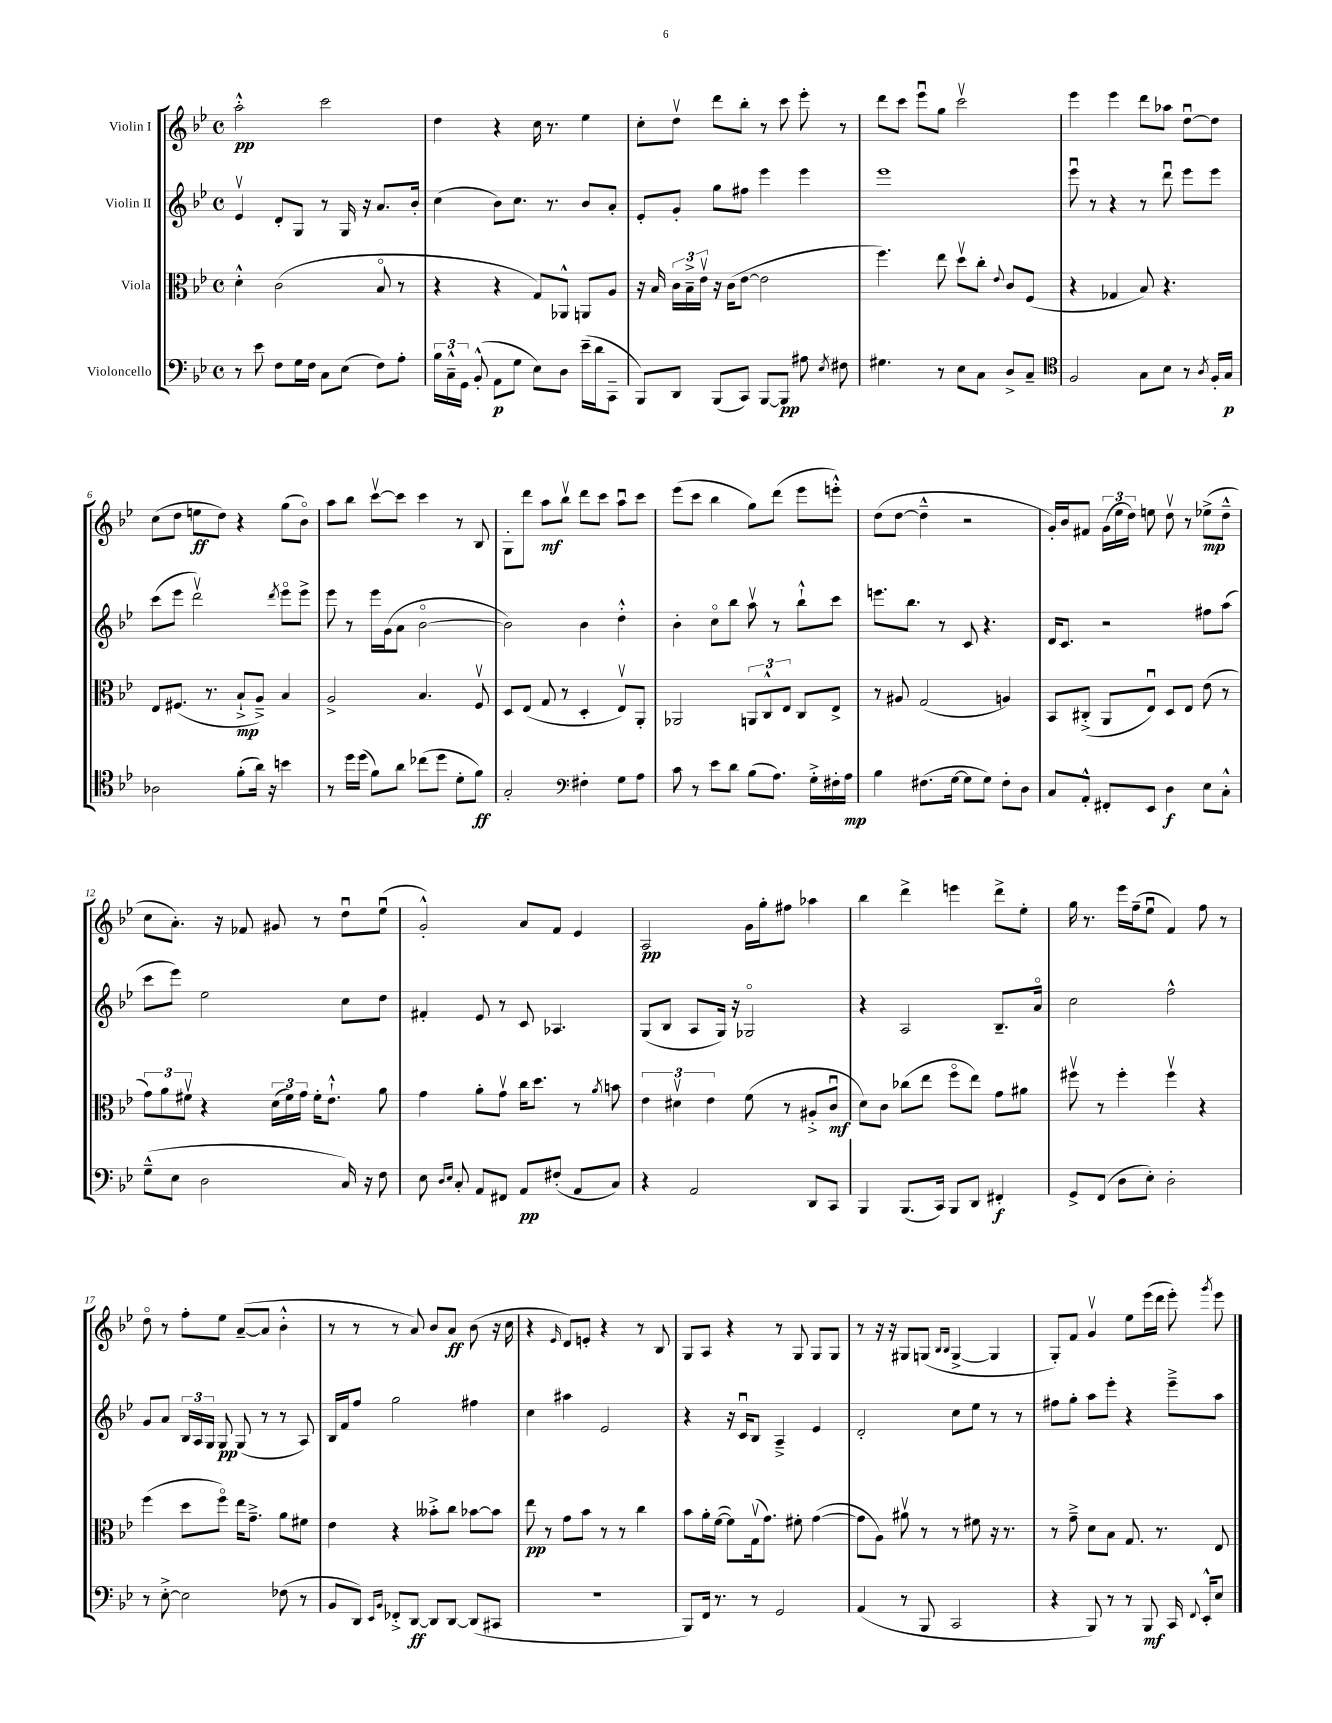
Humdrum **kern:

**kern	**dynam	**kern	**dynam	**kern	**dynam	**kern	**dynam
*part4	*part4	*part3	*part3	*part2	*part2	*part1	*part1
*staff4	*staff4	*staff3	*staff3	*staff2	*staff2	*staff1	*staff1
*I"Violoncello	*	*I"Viola	*	*I"Violin II	*	*I"Violin I	*
*clefF4	*	*clefC3	*	*clefG2	*	*clefG2	*
*k[b-e-]	*	*k[b-e-]	*	*k[b-e-]	*	*k[b-e-]	*
*M4/4	*	*M4/4	*	*M4/4	*	*M4/4	*
*met(c)	*	*met(c)	*	*met(c)	*	*met(c)	*
=1	=1	=1	=1	=1	=1	=1	=1
8r	.	4d'^^\	.	4e-v/	.	2aa'^^\	pp
8e-\	.	.	.	.	.	.	.
8F\L	.	(2c\	.	8d'/L	.	.	.
16G\L	.	.	.	8G/J	.	.	.
16F\JJ	.	.	.	.	.	.	.
8C\L	.	.	.	8r	.	2ccc\	.
(8E-\J	.	.	.	16G/	.	.	.
.	.	.	.	16r	.	.	.
8F\L)	.	8B-/	.	8.a/L	.	.	.
8A'\J	.	8r	.	.	.	.	.
.	.	.	.	16b-'/Jk	.	.	.
=2	=2	=2	=2	=2	=2	=2	=2
24B-\LL	.	4r	.	(4cc\	.	4dd\	.
24C~^^\	.	.	.	.	.	.	.
24GG\JJ	.	.	.	.	.	.	.
(8BB-'^^/	.	.	.	.	.	.	.
8AA\L	p	4r	.	8b-\L)	.	4r	.
8G\J	.	.	.	8.cc\J	.	.	.
8E-\L)	.	8G/L)	.	.	.	16cc\	.
.	.	.	.	8.r	.	8.r	.
8D\J	.	8AA-X^^/J	.	.	.	.	.
(16e-~\LL	.	8AAn/L	.	8b-/L	.	4ee-\	.
16d\J	.	.	.	.	.	.	.
8CC~\J	.	8A/J	.	8a'/J	.	.	.
=3	=3	=3	=3	=3	=3	=3	=3
8BBB-/L)	.	16r	.	8e-'/L	.	8cc'\L	.
.	.	16B-/	.	.	.	.	.
8DD/J	.	24c\LL	.	8g'/J	.	8ddv\J	.
.	.	24B-~^\	.	.	.	.	.
.	.	24e-v\JJ	.	.	.	.	.
(8BBB-/L	.	16r	.	8gg\L	.	8ddd\L	.
.	.	(16c\KL	.	.	.	.	.
8CC/J)	.	[8e-\J	.	8ff#X\J	.	8bb-'\J	.
[8BBB-/L	.	2e-\]	.	4eee-\	.	8r	.
8BBB-/J]	pp	.	.	.	.	8ccc\	.
8A#X\	.	.	.	4eee-\	.	8eee-'\	.
8qE-/	.	.	.	.	.	.	.
8F#X\	.	.	.	.	.	8r	.
=4	=4	=4	=4	=4	=4	=4	=4
4.G#X\	.	4.ff\)	.	1eee-	.	8ddd\L	.
.	.	.	.	.	.	8ccc\J	.
.	.	.	.	.	.	8eee-u\L	.
8r	.	8ee-\	.	.	.	8gg\J	.
8E-\L	.	8ddv\L	.	.	.	2cccv\	.
8C\J	.	8cc'\J	.	.	.	.	.
.	.	8qqe-/	.	.	.	.	.
8D^/L	.	8c/L	.	.	.	.	.
8C~/J	.	(8F/J	.	.	.	.	.
=5	=5	=5	=5	=5	=5	=5	=5
*clefC4	*	*	*	*	*	*	*
2F/	.	4r	.	8eee-u\	.	4eee-\	.
.	.	.	.	8r	.	.	.
.	.	4G-X/	.	4r	.	4eee-\	.
8G\L	.	8B-/)	.	8r	.	8ddd\L	.
8B-\J	.	4.r	.	8dddu\	.	8aa-X\J	.
8r	.	.	.	8eee-\L	.	[8ddu\L	.
8qA/	.	.	.	.	.	.	.
16F'/LL	.	.	.	8eee-\J	.	8dd\J]	.
16G/JJ	p	.	.	.	.	.	.
!!LO:LB:g=z
=6	=6	=6	=6	=6	=6	=6	=6
2A-X\	.	8E-/L	.	(8ccc\L	.	(8cc\L	.
.	.	(8.F#X/J	.	8eee-\J	.	8dd\J	.
.	.	.	.	2dddv\)	.	8een\L	ff
.	.	8.r	.	.	.	.	.
.	.	.	.	.	.	8dd\J)	.
(8f'\L	.	8B-`^/L	mp	.	.	4r	.
16a\Jk)	.	8A~^/J)	.	.	.	.	.
16r	.	.	.	.	.	.	.
.	.	.	.	8qddd/	.	.	.
4bn\	.	4B-/	.	8eee-\L	.	(8gg\L	.
.	.	.	.	8eee-^\J	.	8b-\J)	.
=7	=7	=7	=7	=7	=7	=7	=7
8r	.	2A^/	.	8eee-\	.	8aa\L	.
16dd\LL	.	.	.	8r	.	8bb-\J	.
(16dd\JJ	.	.	.	.	.	.	.
8f\L)	.	.	.	16eee-\LL	.	[8cccv\L	.
.	.	.	.	(16g\J	.	.	.
8a\J	.	.	.	8a\J	.	8ccc\J]	.
(8cc-X\L	.	4.B-/	.	[2b-\	.	4ccc\	.
8dd\J	.	.	.	.	.	.	.
8d'\L	.	.	.	.	.	8r	.
8f\J)	ff	8Fv/	.	.	.	8B-/	.
=8	=8	=8	=8	=8	=8	=8	=8
2G'/	.	8D/L	.	2b-\])	.	8G'\L	.
.	.	(8E-/J	.	.	.	8ddd\J	.
.	.	8G/	.	.	.	8aa\L	mf
.	.	8r	.	.	.	8bb-v\J	.
*clefF4	*	*	*	*	*	*	*
4F#X'\	.	4D'/	.	4b-\	.	8ddd\L	.
.	.	.	.	.	.	8ccc\J	.
8G\L	.	8E-v/L)	.	4dd'^^\	.	8aau\L	.
8A\J	.	8AA'/J	.	.	.	8ccc\J	.
=9	=9	=9	=9	=9	=9	=9	=9
8c\	.	2AA-X/	.	4b-'\	.	(8eee-\L	.
8r	.	.	.	.	.	8ccc\J	.
8e-\L	.	.	.	8cc\L	.	4bb-\	.
8d\J	.	.	.	8bb-\J	.	.	.
(8B-\L	.	12AAn/L	.	8aav\	.	8gg\L)	.
.	.	12C^^/	.	.	.	.	.
8.A\J)	.	.	.	8r	.	(8ddd\J	.
.	.	12E-/J	.	.	.	.	.
.	.	8C/L	.	8bb-`^^\L	.	8eee-\L	.
16G'^\LL	.	.	.	.	.	.	.
16F#X'\	.	8E-^/J	.	8ccc\J	.	8eeen'^^\J)	.
16A\JJ	mp	.	.	.	.	.	.
=10	=10	=10	=10	=10	=10	=10	=10
4B-\	.	8r	.	8.eeen\L	.	(8dd\L	.
.	.	8A#X/	.	.	.	[8dd\J	.
.	.	.	.	8.bb-\J	.	.	.
(8.F#X\L	.	(2G/	.	.	.	4dd~^^\]	.
.	.	.	.	8r	.	.	.
[16G\Jk	.	.	.	.	.	.	.
8G\L]	.	.	.	8c/	.	2r	.
8G\J)	.	.	.	4.r	.	.	.
8F#'\L	.	4An/)	.	.	.	.	.
8D\J	.	.	.	.	.	.	.
=11	=11	=11	=11	=11	=11	=11	=11
8C/L	.	8BB-/L	.	16d/KL	.	16g'/LL)	.
.	.	.	.	8.c/J	.	16b-/J	.
8AA'^^/J	.	(8C#X'^/J	.	.	.	8f#X/J	.
8FF#X'/L	.	8AA/L	.	2r	.	(24g\LL	.
.	.	.	.	.	.	24ee-\	.
.	.	.	.	.	.	24dd\JJ)	.
8EE-/J	.	8E-u/J)	.	.	.	8een\	.
4D\	f	8D/L	.	.	.	8ddv\	.
.	.	8E-/J	.	.	.	8r	.
8E-\L	.	(8e-\	.	8ff#X\L	.	(8ee-X^\L	mp
8C'^^\J	.	8r	.	(8aa\J	.	8dd~^^\J	.
!!LO:LB:g=z
=12	=12	=12	=12	=12	=12	=12	=12
(8G~^^\L	.	12g\L)	.	8ccc\L	.	8cc\L	.
.	.	12a\	.	.	.	.	.
8E-\J	.	.	.	8eee-\J)	.	8.a'\J)	.
.	.	12f#Xv\J	.	.	.	.	.
2D\	.	4r	.	2ee-\	.	.	.
.	.	.	.	.	.	16r	.
.	.	.	.	.	.	8f-X/	.
.	.	(24d\LL	.	.	.	8g#X/	.
.	.	24f#\)	.	.	.	.	.
.	.	24g\JJ	.	.	.	.	.
.	.	16f#'\KL	.	.	.	8r	.
.	.	8.e-`^^\J	.	.	.	.	.
16C/)	.	.	.	8cc\L	.	8ddu\L	.
16r	.	.	.	.	.	.	.
8F\	.	8a\	.	8dd\J	.	(8ee-u\J	.
=13	=13	=13	=13	=13	=13	=13	=13
8E-\	.	4g\	.	4f#X'/	.	2g'^^/)	.
16qqD/LL	.	.	.	.	.	.	.
16qqE-/JJ	.	.	.	.	.	.	.
8C'/	.	.	.	.	.	.	.
8AA/L	.	8a'\L	.	8e-/	.	.	.
8FF#X/J	.	8gv\J	.	8r	.	.	.
8AA/L	pp	16cc\KL	.	8c/	.	8a/L	.
.	.	8.dd\J	.	.	.	.	.
(8F#X'/J	.	.	.	4.A-X/	.	8f/J	.
8AA/L	.	8r	.	.	.	4e-/	.
.	.	8qa/	.	.	.	.	.
8C/J)	.	8bn\	.	.	.	.	.
=14	=14	=14	=14	=14	=14	=14	=14
4r	.	6e-\	.	(8G/L	.	2A/	pp
.	.	.	.	8B-/J	.	.	.
.	.	6d#Xv\	.	.	.	.	.
2AA/	.	.	.	8A/L	.	.	.
.	.	6e-\	.	.	.	.	.
.	.	.	.	16G/Jk)	.	.	.
.	.	.	.	16r	.	.	.
.	.	(8f\	.	2G-X/	.	16g\LL	.
.	.	.	.	.	.	16gg'\J	.
.	.	8r	.	.	.	8ff#X\J	.
8DD/L	.	8A#X'^/L	.	.	.	4aa-X\	.
8CC/J	.	8cu/J	mf	.	.	.	.
=15	=15	=15	=15	=15	=15	=15	=15
4BBB-/	.	8d\L)	.	4r	.	4bb-\	.
.	.	8c\J	.	.	.	.	.
(8.BBB-/L	.	(8cc-X\L	.	2A/	.	4ddd^\	.
.	.	8ee-\J	.	.	.	.	.
16CC/Jk)	.	.	.	.	.	.	.
8BBB-/L	.	8ff\L	.	.	.	4eeen\	.
8DD/J	.	8ee-\J)	.	.	.	.	.
4FF#X'/	f	8g\L	.	8.B-~/L	.	8ddd^\L	.
.	.	8a#X\J	.	.	.	8ee-'\J	.
.	.	.	.	16a/Jk	.	.	.
=16	=16	=16	=16	=16	=16	=16	=16
8GG^/L	.	8ff#Xv\	.	2cc\	.	16gg\	.
.	.	.	.	.	.	8.r	.
(8FF/J	.	8r	.	.	.	.	.
8D\L	.	4ff#'\	.	.	.	16eee-\LL	.
.	.	.	.	.	.	(16ff~\J	.
8E-'\J)	.	.	.	.	.	8ee-u\J	.
2D'\	.	4ff#v\	.	2ff^^\	.	4f/)	.
.	.	4r	.	.	.	8ff\	.
.	.	.	.	.	.	8r	.
!!LO:LB:g=z
=17	=17	=17	=17	=17	=17	=17	=17
8r	.	(4ff\	.	8g/L	.	8dd\	.
[8E-'^\	.	.	.	8a/J	.	8r	.
2E-\]	.	8dd\L	.	24B-/LL	.	8ff'\L	.
.	.	.	.	24A/	.	.	.
.	.	.	.	24G/JJ	.	.	.
.	.	8ff\J)	.	8G/	pp	8ee-\J	.
.	.	16ee-\KL	.	(8G/	.	([8a~/L	.
.	.	8.g~^\J	.	.	.	.	.
.	.	.	.	8r	.	8a/J]	.
(8F-X\	.	8a\L	.	8r	.	4b-'^^\	.
8r	.	8f#X\J	.	8A/)	.	.	.
=18	=18	=18	=18	=18	=18	=18	=18
8BB-/L	.	4e-\	.	16B-/LL	.	8r	.
.	.	.	.	16f/J	.	.	.
8DD/J)	.	.	.	8ff/J	.	8r	.
16qqEE-/LL	.	.	.	.	.	.	.
16qqBB-/JJ	.	.	.	.	.	.	.
8FF-X'^/L	.	4r	.	2gg\	.	8r	.
[8DD/J	ff	.	.	.	.	8a/)	.
8DD/L]	.	8b--X'^\L	.	.	.	8b-/L	.
[8DD/J	.	8cc\J	.	.	.	8a/J	ff
(8DD/L]	.	[8b-X\L	.	4ff#X\	.	(8b-\	.
8CC#X/J	.	8b-\J]	.	.	.	16r	.
.	.	.	.	.	.	16cc\	.
=19	=19	=19	=19	=19	=19	=19	=19
1r	.	8ee-\	pp	4cc\	.	4r	.
.	.	8r	.	.	.	.	.
.	.	.	.	.	.	16qqe-/	.
.	.	8g\L	.	4aa#X\	.	8d/L)	.
.	.	8b-\J	.	.	.	8en'/J	.
.	.	8r	.	2e-/	.	4r	.
.	.	8r	.	.	.	.	.
.	.	4cc\	.	.	.	8r	.
.	.	.	.	.	.	8B-/	.
=20	=20	=20	=20	=20	=20	=20	=20
8BBB-/L)	.	8b-\L	.	4r	.	8G/L	.
16FF/Jk	.	16a'\L	.	.	.	8A/J	.
8.r	.	([16f\JJ	.	.	.	.	.
.	.	8f\L])	.	16r	.	4r	.
.	.	.	.	16cu/KL	.	.	.
8r	.	(16Gv\k	.	8B-/J	.	.	.
.	.	8.g\J)	.	.	.	.	.
2GG/	.	.	.	4A~^/	.	8r	.
.	.	8f#X'\	.	.	.	8G/	.
.	.	([4g\	.	4e-/	.	8G/L	.
.	.	.	.	.	.	8G/J	.
=21	=21	=21	=21	=21	=21	=21	=21
(4AA/	.	8g\L]	.	2d'/	.	8r	.
.	.	8A\J)	.	.	.	16r	.
.	.	.	.	.	.	16r	.
8r	.	8a#Xv\	.	.	.	8G#X/L	.
8BBB-/	.	8r	.	.	.	(8Gn/J	.
.	.	.	.	.	.	16qqB-/LL	.
.	.	.	.	.	.	16qqB-/JJ	.
2CC/	.	8r	.	8cc\L	.	[4G^/	.
.	.	8f#X\	.	8ee-\J	.	.	.
.	.	16r	.	8r	.	4G/]	.
.	.	8.r	.	.	.	.	.
.	.	.	.	8r	.	.	.
=22	=22	=22	=22	=22	=22	=22	=22
4r	.	8r	.	8ff#X\L	.	8G'/L)	.
.	.	8g~^\	.	8gg'\J	.	8f/J	.
8BBB-/)	.	8d\L	.	8aa\L	.	4gv/	.
8r	.	8B-\J	.	8eee-'\J	.	.	.
8r	.	8.G/	.	4r	.	8ee-\L	.
8BBB-/	mf	.	.	.	.	(16eee-\L	.
.	.	8.r	.	.	.	16ddd\JJ	.
16CC/	.	.	.	8eee-~^\L	.	8eee-'\)	.
8qqFF/	.	.	.	.	.	.	.
16EE-'^^/KL	.	.	.	.	.	.	.
.	.	.	.	.	.	8qggg/	.
8E-/J	.	8E-/	.	8aa\J	.	8eee-\	.
==	==	==	==	==	==	==	==
*-	*-	*-	*-	*-	*-	*-	*-
